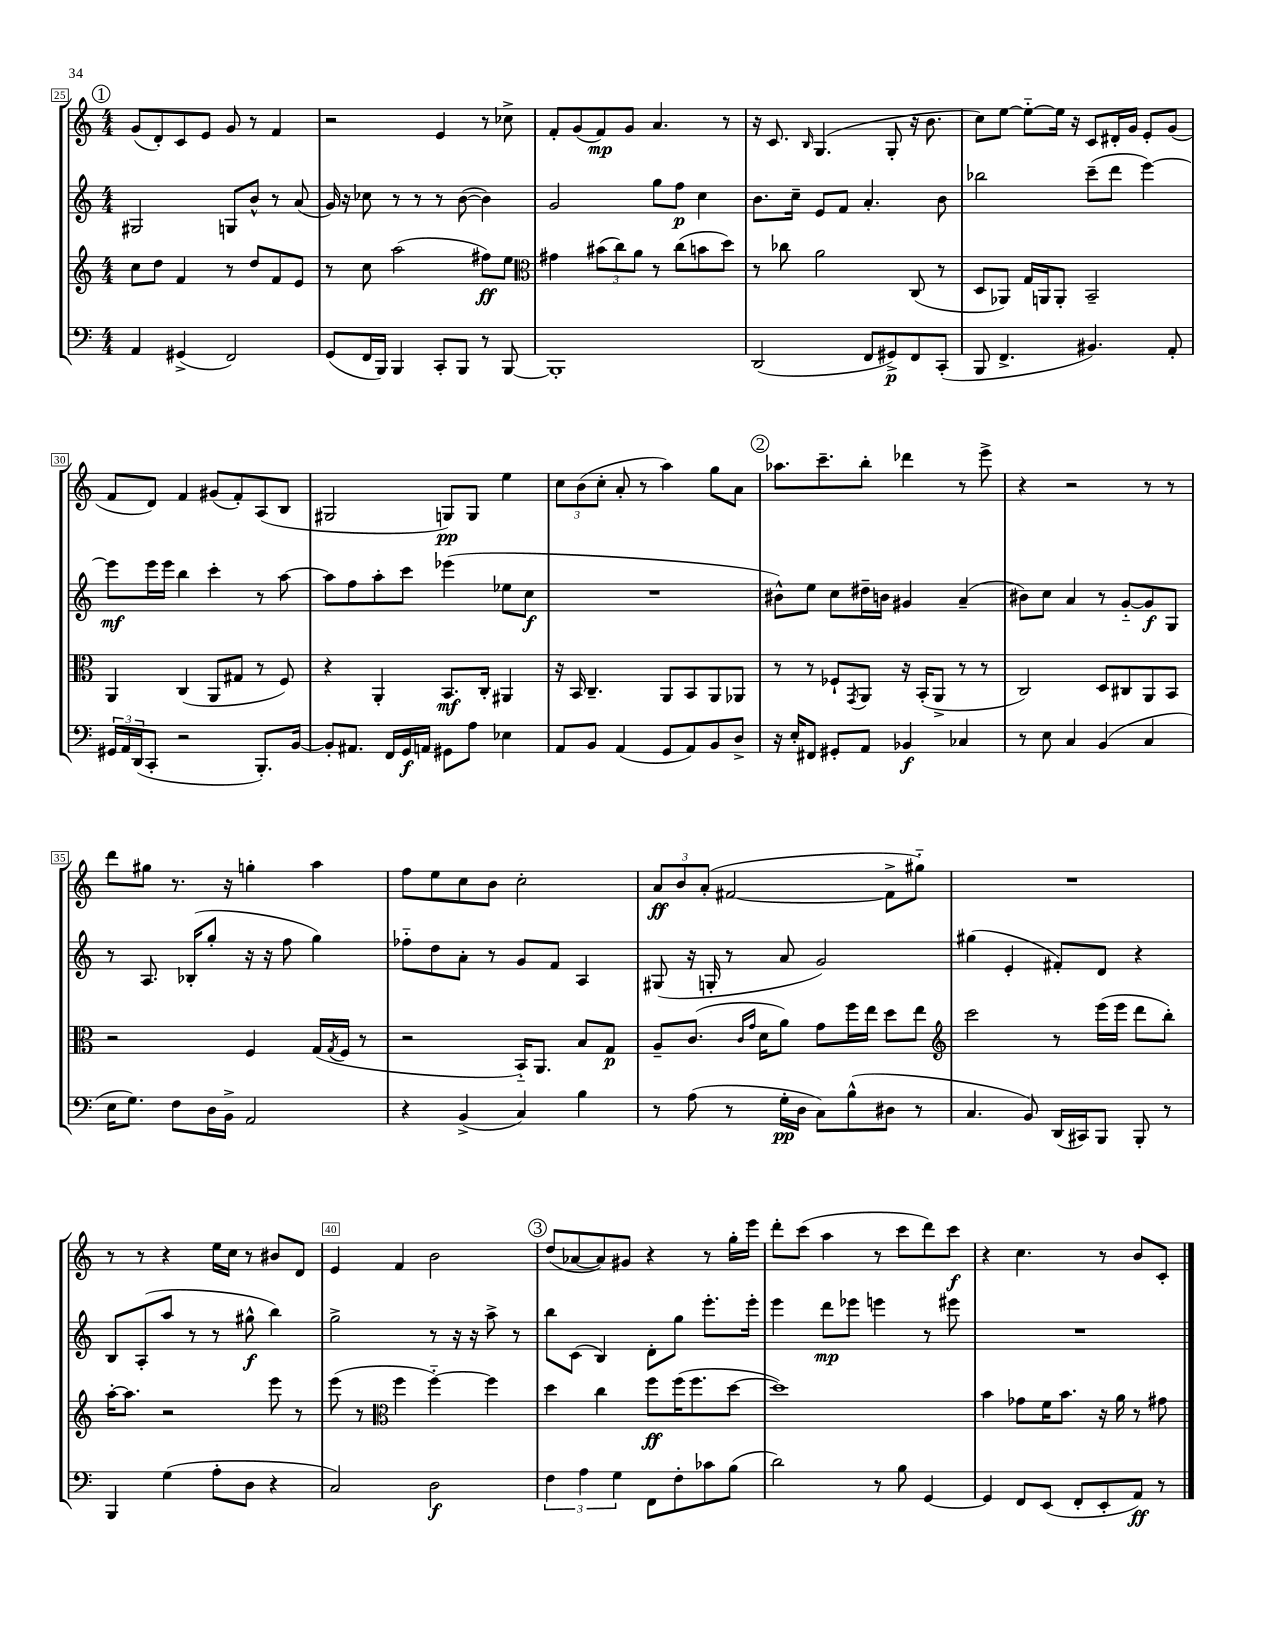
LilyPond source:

<<
\new StaffGroup <<
\new Staff = "s0" {
    \clef treble \key c \major \numericTimeSignature \time 4/4
    \mark \markup { \circle "1" } g'8( d'8-.) c'8 e'8 g'8 r8 f'4 |
    r2 e'4 r8 ces''8-> |
    f'8-. g'8( f'8\mp) g'8 a'4. r8 |
    r16 c'8. \grace { b16 } g4.( g8-. r16 b'8. |
    c''8) e''8~ e''8~-_ e''16 r16 c'8 dis'16-. g'16 e'8-. g'8( |
    f'8 d'8) f'4 gis'8( f'8-.) a8( b8 |
    gis2 g8\pp) g8 e''4 |
    \tuplet 3/2 { c''8 b'8( c''8-. } a'8-. r8 a''4) g''8 a'8 |
    \mark \markup { \circle "2" } aes''8. c'''8.-- b''8-. des'''4 r8 e'''8-> |
    r4 r2 r8 r8 |
    d'''8 gis''8 r8. r16 g''4-. a''4 |
    f''8 e''8 c''8 b'8 c''2-. |
    \tuplet 3/2 { a'8\ff b'8 a'8-.( } fis'2~ fis'8-> gis''8-_) |
    R1 |
    r8 r8 r4 e''16 c''16 r8 bis'8 d'8 |
    e'4 f'4 b'2 |
    \mark \markup { \circle "3" } d''8( aes'8~ aes'8) gis'8 r4 r8 g''16-. e'''16 |
    d'''8-. c'''8( a''4 r8 c'''8 d'''8) c'''8\f |
    r4 c''4. r8 b'8 c'8-. \bar "|." |
}
\new Staff = "s1" {
    \clef treble \key c \major \numericTimeSignature \time 4/4
    \mark \markup { \circle "1" } gis2 g8 b'8-^ r8 a'8( |
    g'16) r16 ces''8 r8 r8 r8 b'8~( b'4) |
    g'2 g''8 f''8\p c''4 |
    b'8. c''16-- e'8 f'8 a'4.-. b'8 |
    bes''2 c'''8--( d'''8 e'''4~) |
    e'''8\mf e'''16 e'''16 b''4 c'''4-. r8 a''8~ |
    a''8 f''8 a''8-. c'''8 ees'''4( ees''8 c''8\f |
    R1 |
    \mark \markup { \circle "2" } bis'8-^) e''8 c''8 dis''16-- b'16 gis'4 a'4--( |
    bis'8) c''8 a'4 r8 g'8~-_ g'8\f g8 |
    r8 a8. bes16-.( g''8-. r16 r16 f''8 g''4) |
    fes''8-_ d''8 a'8-. r8 g'8 f'8 a4 |
    gis8( r16 g16-. r8 a'8 g'2) |
    gis''4( e'4-. fis'8-.) d'8 r4 |
    b8 a8-.( a''8 r8 r8 gis''8-^\f b''4) |
    g''2-> r8 r16 r16 a''8-> r8 |
    \mark \markup { \circle "3" } b''8 c'8( b4) d'8-. g''8 e'''8.-. e'''16-. |
    e'''4 d'''8\mp ees'''8 e'''4 r8 eis'''8 |
    R1 \bar "|." |
}
\new Staff = "s2" {
    \clef treble \key c \major \numericTimeSignature \time 4/4
    \mark \markup { \circle "1" } c''8 d''8 f'4 r8 d''8 f'8 e'8 |
    r8 c''8 a''2( fis''8\ff) e''8 |
    \clef alto gis'4 \tuplet 3/2 { bis'8( c''8) a'8 } r8 c''8( b'8 d''8) |
    r8 ces''8 a'2 c8( r8 |
    d8 aes,8) g16 a,16 a,8-. b,2-- |
    a,4 c4( a,8 gis8 r8 f8) |
    r4 a,4-. b,8.\mf c16-. ais,4 |
    r16 b,16 c4.-- a,8 b,8 a,8 aes,8 |
    \mark \markup { \circle "2" } r8 r8 fes8-! \acciaccatura { g,8 } a,8 r16 b,16-.( a,8-> r8 r8 |
    c2) d8 cis8 a,8 b,8 |
    r2 f4 g16( \acciaccatura { g8 } f16 r8 |
    r2 b,16-_) a,8. b8 g8\p |
    a8-- c'8.( \grace { c'16 g'16 } d'16 a'8) g'8 f''16 e''16 d''8 e''8 |
    \clef treble c'''2 r8 e'''16( e'''16 d'''8 b''8-.) |
    a''16~-. a''8. r2 e'''8 r8 |
    e'''8( r8 \clef alto f''4 f''4~-_) f''4 |
    \mark \markup { \circle "3" } d''4 c''4 f''8\ff f''16( f''8. d''8~ |
    d''1) |
    b'4 ges'8 f'16 b'8. r16 a'16 r8 gis'8 \bar "|." |
}
\new Staff = "s3" {
    \clef bass \key c \major \numericTimeSignature \time 4/4
    \mark \markup { \circle "1" } a,4 gis,4->( f,2) |
    g,8( f,16 b,,16) b,,4 c,8-. b,,8 r8 b,,8~ |
    b,,1-. |
    d,2( f,8 gis,8->\p) f,8 c,8-.( |
    b,,8 f,4.-> bis,4.) a,8-. |
    \tuplet 3/2 { gis,16 a,16 d,16( } c,8-. r2 b,,8.-.) b,16~ |
    b,8-. ais,8. f,16 g,16\f a,16 gis,8 a8 ees4 |
    a,8 b,8 a,4( g,8 a,8) b,8 d8-> |
    \mark \markup { \circle "2" } r16 e16-. fis,8 gis,8-. a,8 bes,4\f ces4 |
    r8 e8 c4 b,4( c4 |
    e16 g8.) f8 d16 b,16-> a,2 |
    r4 b,4->( c4) b4 |
    r8 a8( r8 g16-.\pp d16 c8) b8-^( dis8 r8 |
    c4. b,8) d,16( cis,16) b,,8 b,,8-. r8 |
    b,,4 g4( a8-. d8 r4 |
    c2) d2\f |
    \mark \markup { \circle "3" } \tuplet 3/2 { f4 a4 g4 } f,8 f8-. ces'8 b8( |
    d'2) r8 b8 g,4~ |
    g,4 f,8 e,8( f,8-. e,8-. a,8\ff) r8 \bar "|." |
}
>>
>>
\layout { \context { \Score currentBarNumber = #25 \override BarNumber.break-visibility = ##(#f #t #t) barNumberVisibility = #(every-nth-bar-number-visible 5) \override BarNumber.stencil = #(make-stencil-boxer 0.1 0.3 ly:text-interface::print) } }
